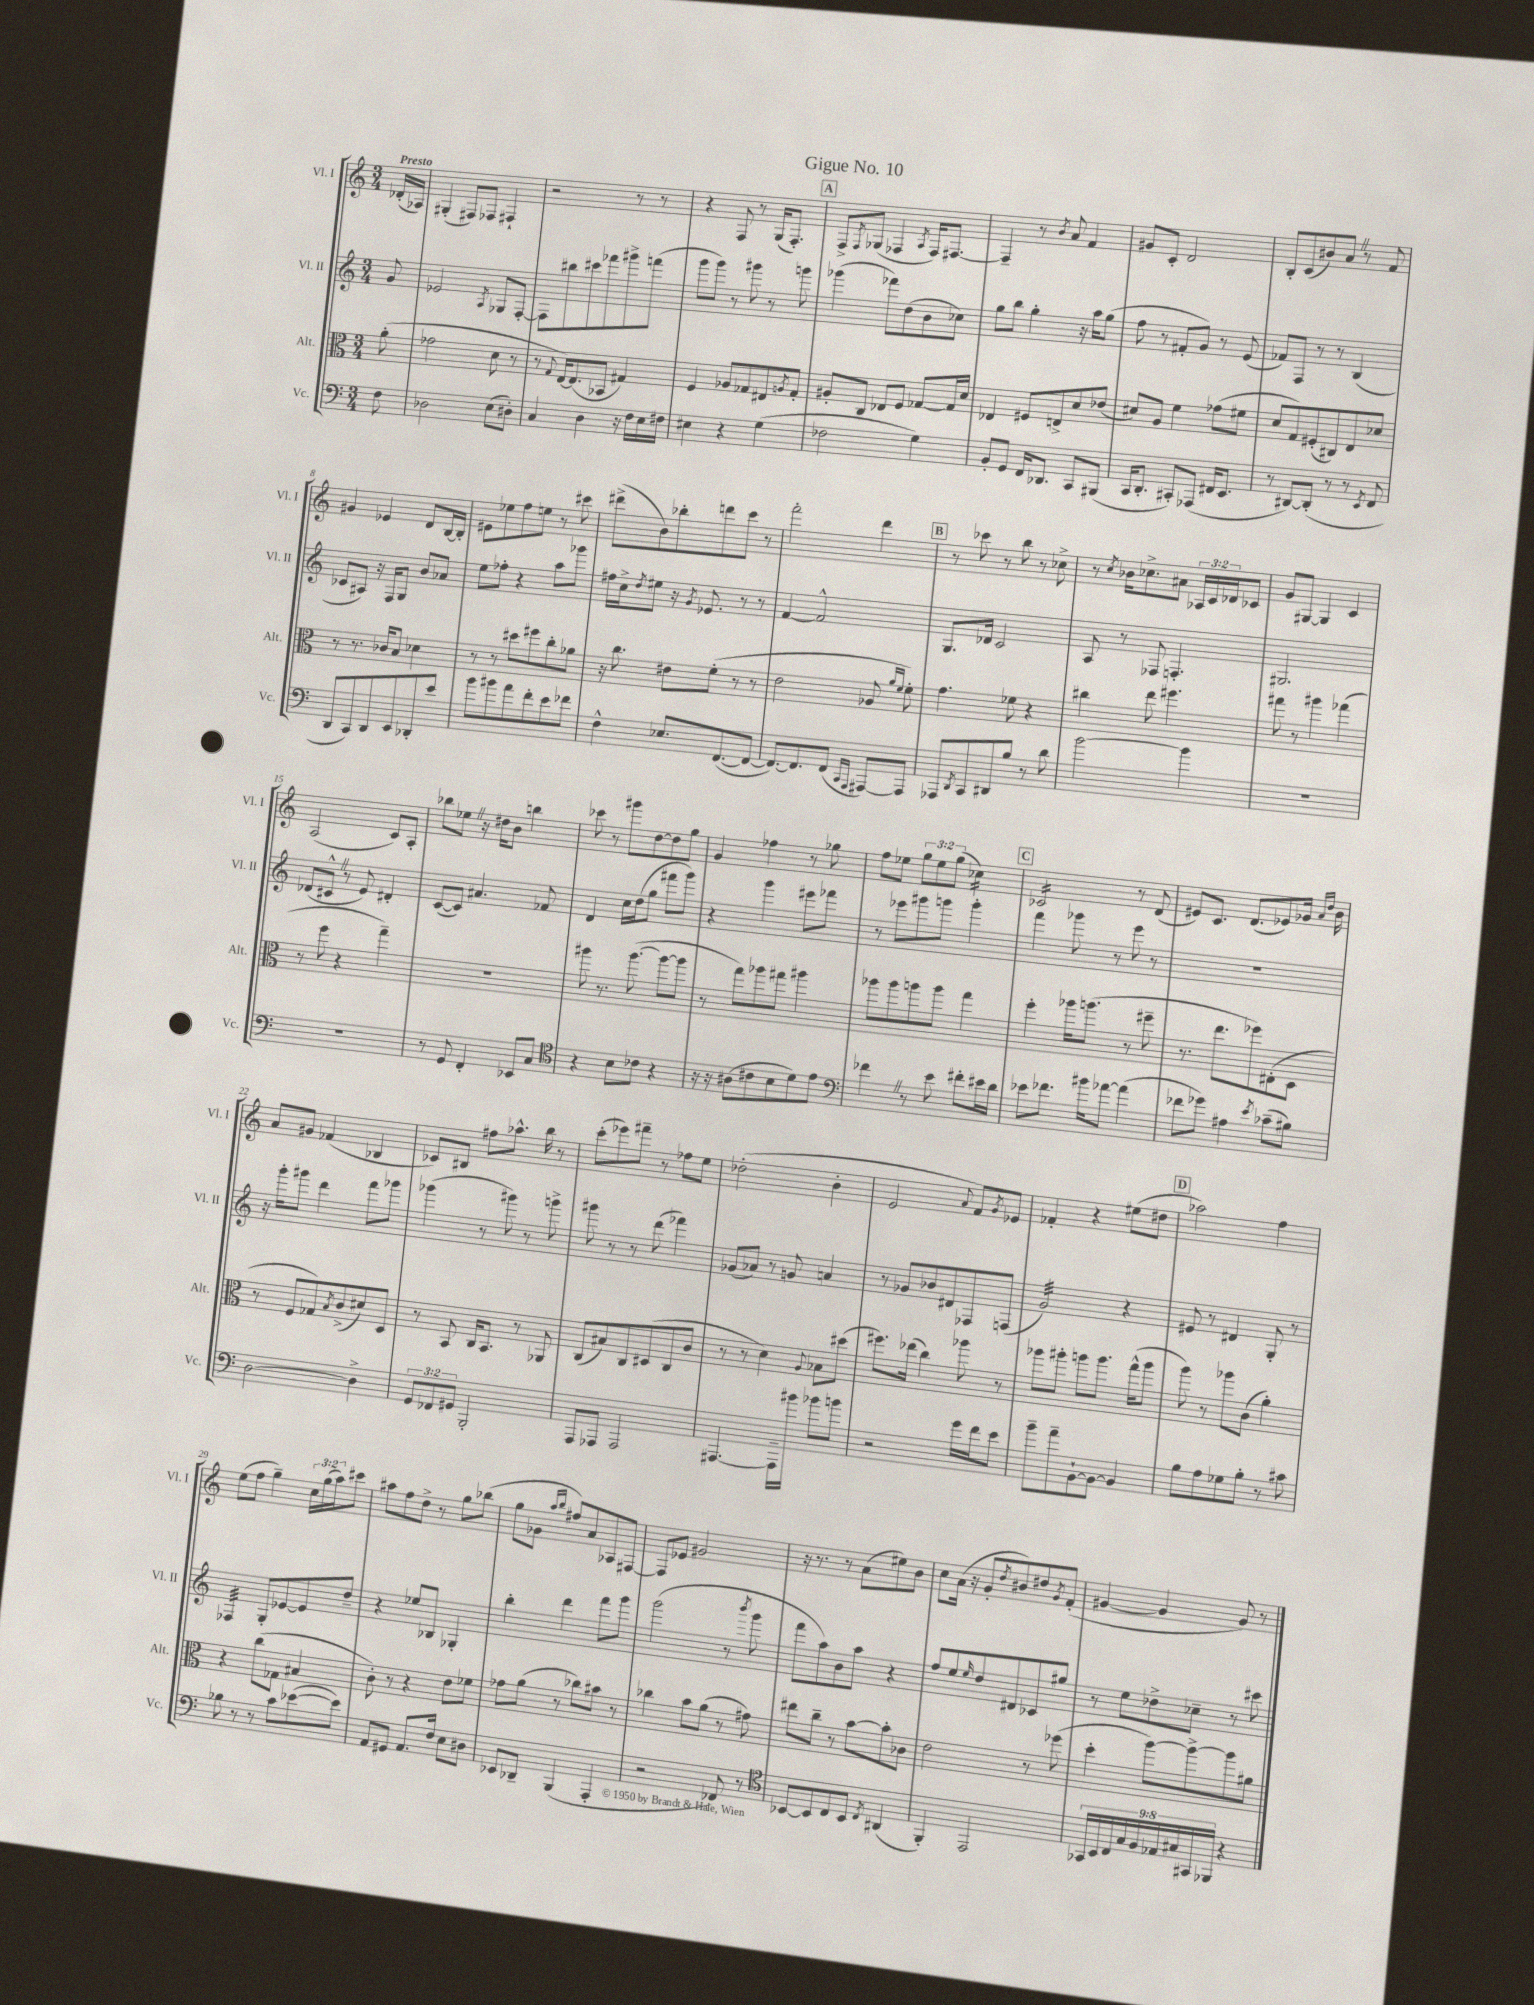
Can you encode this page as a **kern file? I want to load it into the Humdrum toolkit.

**kern	**kern	**kern	**kern
*staff4	*staff3	*staff2	*staff1
*clefF4	*clefC3	*clefG2	*clefG2
*k[]	*k[]	*k[]	*k[]
*M3/4	*M3/4	*M3/4	*M3/4
8F\	(8a'\	8g/	(16d-'/LL
.	.	.	16A-/JJ)
=	=	=	=
2D-\	2g-\	2e-/	(4G#'/
.	.	.	8F#/L)
.	.	.	8F-/J
.	.	8qA/	.
(8E\L	8d\	8G-/L	4F#`/
8D#'\J)	8r	[8F'/J	.
=	=	=	=
4C/	8r	8F\]L	2r
.	8qqG/	.	.
.	[16E/LK)	8bb#\	.
.	(8.E/]	.	.
4D\	.	8ccc#\	.
.	8BB-/J	8fff-\	.
16r	4G#/)	8ggg#^\	8r
16F\LL	.	.	.
16E\	.	(8fff\J	8r
16F#\JJ	.	.	.
=	=	=	=
4E#\	4F/	8ggg\L	4r
.	.	8ggg\J)	.
4r	8A-/L	8r	8F/
.	8G-/	8ggg#\	8r
(4G\	8E#/	8r	(16G/LK
.	.	.	8.F'/J)
.	8qA/	.	.
.	8G-'/J	8ggg\	.
=	=	=	=
2F-\	8A#'/L	(4ggg-\	8F^/L
.	.	.	8qF/
.	8C/J	.	(8G-/J
.	8E-/L	8fff-\L)	4F-/
.	8F/J	(8dd\	.
.	.	.	8qA/
4G\)	[8G-/L	8b\	16F-/LK)
.	.	.	[8.F#/J
.	16G-/]L	8cc-\J)	.
.	16d/JJ	.	.
=	=	=	=
8BB'/L	4E-/	8gg\L	4F#~/]
8GG/J	.	8bb\J	.
16FF/LK	8F#/L	4gg'\	8r
8.DD-/J	.	.	.
.	.	.	8qb/
.	8E^/	.	8a/
8CC/L	8d/	16r	4f/
.	.	16aa\LK	.
(8BBB#/J	(8e-/J	(8gg\J	.
=	=	=	=
16CC/LK	8d#/L)	8ff\	8g#/L
8.DD'/J	.	.	.
.	8A/J	8r	8c'/J
8CC#'/L)	4f\	8f#'/L	2d/
(8AAA-/J	.	8g/J)	.
16FF#/LK	(8g-\L	8r	.
8.EE/J	.	.	.
.	8f#\J	(8e/	.
=	=	=	=
8r	8d/L	8f-/L)	8B'/L
[8DD#/L)	8G/)	8F/J	(8c/
(8DD#'/]J	(8F#'/	8r	8b#/)
8r	8C#/)	8r	8a/J
8r	8E/	(4B/	8r
8qEE/	.	.	.
8FF/	8d-/J	.	8f/
=	=	=	=
8DD/L	8r	8c-/L	4g#/
8CC/)	8.r	8A#/J)	.
8DD/	.	16r	4e-/
.	16c-/LK	16F/LK	.
8EE/	8B/J	8G/J	.
8DD-'/	4d-\	8b/L	8d/L
8e/J	.	8a-/J	[16B/L
.	.	.	16B'/]JJ
=	=	=	=
8b\L	8r	8ee\L	8e#\L
8b#\	8r	8ff-'\J	8ee-\
8a\	8dd#\L	4r	8ff\
8f'\	8ff#\	.	8ee\J
8e\	8cc'\	8aa\L	8r
8f-\J	8a-\J	8ggg-\J	8ccc#\
=	=	=	=
4F^^\	16r	16ff#\LL	(8ddd#^\L
.	8.cc\	16cc^\J	.
.	.	8qdd/	.
.	.	8ee#\J	8b\)
8.E-/L	8e#\L	16r	8bb-'\
.	.	8qg/	.
.	.	8.e-/	.
.	(8f'\J	.	8ddd\
([8.FF/	.	.	.
.	8r	8r	8ccc\J
8FF/_J	8r	8r	8r
=	=	=	=
8.FF/_L)	2e\	[4f/	2fff'\
8.FF/]	.	.	.
.	.	2f^^/]	.
(8FF/J	.	.	.
16qqCC/LL	.	.	.
16qqAAA/JJ	.	.	.
[8AAA#/L)	8A-/	.	4ddd\
.	16qqa/LL	.	.
.	16qqf/JJ	.	.
8AAA#/]J	8f'\)	.	.
=	=	=	=
8AAA-/L	4.g\	8.G/L	8r
8qDD/	.	.	.
8CC/	.	.	8ccc-\
.	.	16d-/Jk	.
8DD#/	.	2c/	8r
8B/J	8f-\	.	8bb\
8r	4r	.	8r
8d\	.	.	8cc-^\
=	=	=	=
[2b\	4cc#\	8A/	8r
.	.	.	8qcc/
.	.	8r	16b-\LK
.	.	.	8.cc-^\
.	8ee\	8F-/	.
.	4.ff#\	4.F'/	8a#\J
4b\]	.	.	24A-/LL
.	.	.	24c/
.	.	.	24d-/J
.	.	.	8c-/J
=	=	=	=
2.r	8gg#\	2.G#/	8g/L
.	8r	.	[8G#/J
.	4aa#\	.	4G#/]
.	(4gg-\	.	4c/
=	=	=	=
2.r	8r	(8d-/L	(2A/
.	8ff\	8c#^^/J	.
.	4r	8r	.
.	.	8e/)	.
.	4gg~\)	4d#'/	8c/L)
.	.	.	8A'/J
=	=	=	=
8r	2.r	([8c/L	8bb-\L
8GG/	.	8c/]J)	8ee-\J
4FF'/	.	4.a#/	16r
.	.	.	16dd#\LK
.	.	.	8b\J
8EE-/L	.	.	4bb\
8C/J	.	8f-/	.
=	=	=	=
*clefC4	*	*	*
4r	8aa#\	4d/	8ccc-\
.	8.r	.	8r
8B\L	.	16cc\LL	8ggg#\L
.	([8.aa#\	(16dd\J	.
8c-\J	.	8gg\J	[8dd\
4r	8aa#\_L	8fff#\L	8dd\]
.	8aa#\]J	8ggg\J)	8gg\J
=	=	=	=
16r	8r	4r	4g/
16r	.	.	.
(8A#\L	8gg\L)	.	.
8c#\	8aa-\	4ggg\	4ff-\
8B\	8gg#\J	.	.
8d\)	4aa#\	8eee#\L	8r
8e\J	.	8fff-\J	8gg-\
=	=	=	=
*clefF4	*	*	*
4f-\	8aa-\L	8r	8ff\L
.	8aa-\	8eee-\L	8ee-\J
8r	8aa\	8ggg#\	12gg\L
.	.	.	12ee-\
8e\	8aa\J	8ggg\J	.
.	.	.	(12gg\J
8f#'\L	4gg\	4ggg'\	4cc-\)
16e#\L	.	.	.
16d\JJ	.	.	.
=	=	=	=
8e-\L	4ff'\	4fff\	2c-/
8.f-\J	.	.	.
.	16aa-\LK	8ggg-\	.
16b#\LK	(8.aa\J	.	.
[8a-\J	.	8r	.
(4a-\]	8r	8eee\	8r
.	8ff#~\	8r	(8d/
=	=	=	=
8f-\L	8.r	2.r	8e#/L)
8g-\J)	.	.	8.c/J
.	8.ee\L	.	.
4A#\	.	.	.
.	.	.	(8.d/L
.	8ff-\)	.	.
8qe/	.	.	.
(8c-~\L	(8E#'\	.	8e-/)
8B#\J)	8D\J	.	16g-/Jk
.	.	.	16qqa/LL
.	.	.	16qqdd/JJ
.	.	.	16b\
=	=	=	=
[2D\	8r	16r	8a/L
.	.	16ggg'\LK	.
.	8F/L	8ggg#\J	8g#/J
.	8G-/)	4ddd\	(4f-/
.	8qB/	.	.
.	(8c^/	.	.
4D^\]	8d#/)	8fff\L	4B-/
.	8D/J	8ggg-\J	.
=	=	=	=
12GG/L	8r	(4ggg-\	8c-/L)
12FF-/	.	.	.
.	8BB/	.	8B#/J
12GG#/J	.	.	.
2BBB'/	16C/LK	8r	8ff#\L
.	8.BB/J	.	.
.	.	8ggg#\)	8.aa-^^\J
.	8r	8r	.
.	.	.	16bb\
.	8AA-/	8ggg^\	8r
=	=	=	=
8AAA/L	(8C/L	8ggg#\	(8ccc'\L
8AAA-/J	8B#/)	8r	8eee-\)
2AAA-/	8C/	8r	8fff#~\J
.	(8D#/	(8ddd\	8r
.	8C/	4fff-\)	8ff-\L
.	8c/J	.	8ee\J
=	=	=	=
[4.AAA#/	8r	(8g-/L	(2dd-'\
.	8r	8a-/J)	.
.	4d\)	8r	.
16AAA#~\]LL	.	8g/	.
16b#\JJ	.	.	.
.	8qqA/	.	.
8b-\L	8B-\L	4a/	4b'\
8b\J	(8dd#\J	.	.
=	=	=	=
2r	8.ff#\L)	8r	2e/
.	.	8g-/L	.
.	(16ee-\Jk	.	.
.	4cc\)	8b-/	.
.	.	8d#/	.
.	.	.	8qqa/
16g\LL	8aa-\	8F-/	8f/L)
16f\J	.	.	.
.	.	.	8qg/
8e\J	8r	(8F/J	8e-/J
=	=	=	=
8b~\L	8aa-\L	2g/)	4f-'/
8a~\	8aa#'\J	.	.
[8BB`\	8aa\L	.	4r
8BB\_J	8.aa\J	.	.
4BB/]	.	4r	(8ee#\L
.	(16gg^^\LK	.	.
.	8aa\J	.	8dd#\J
=	=	=	=
8B\L	8aa\)	8e#/	2aa-\)
8A\	8r	8r	.
8G-\	8aa-\L	4d#/	.
8B'\J	(8c\J	.	.
8r	4a'\)	8G'/	4ff\
8c#\	.	8r	.
=	=	=	=
8B-\	4r	4F-/	(8ee\L
8r	.	.	8ff\J
8r	(8cc\L	8G'/L	4gg~\)
8c\L	8G-\J	[8e-/	.
([8e-\	4B#/	8e-/]	24cc\LL
.	.	.	(24gg\
.	.	.	24aa\J)
8e-\]J)	.	8dd~/J	8ccc#\J
=	=	=	=
8AA/L	8c'\)	4r	8aa#\L
8GG#/J	8r	.	8ff\
8.AA/L	4r	8ee-/L	8dd^\J
.	.	8B-/J	8r
16F/Jk	.	.	.
8E\L	8e\L	4G-'/	8gg\L
8D#\J	8f-\J	.	(8bb-\J
=	=	=	=
8EE-/L	8g-\L	4bb'\	8gg\L
8DD-~/J	(8a\J	.	8g-\J
.	.	.	16qqaa/LL
.	.	.	16qqbb/JJ
(4BBB/	8r	4ddd\	8ff#/L)
.	8cc-\L)	.	8a/
4AAA'/	8b#\J	8fff\L	8A-/
.	8r	8ggg\J	[8F#/J
=	=	=	=
2r	4cc-\	(2ggg\	8F#/]L
.	.	.	8e-/J
.	8b\L	.	2g#/
.	(8a\J	.	.
8FF-/)	8r	8r	.
.	.	8qbbb/	.
8r	8g#\)	8ggg\	.
=	=	=	=
*clefC4	*	*	*
[8BB-/L	8ee#\L	8fff\L	16r
.	.	.	8.r
8BB-/]	8cc~\J	8aa\)	.
8C/	8r	8b\	8r
8BB-/J	[8b\L	8aa\J	(8a\L
8qC/	.	.	.
(4AA#/	8b'\]	4r	8ee#\)
.	8c-\J	.	8b\J
=	=	=	=
4FF'/)	2e\	8ff/L	8cc\L
.	.	8ee/	(16a\Jk
.	.	.	16r
.	.	16qqee/	.
2EE/	.	8dd/	8g'/L
.	.	.	8qdd/
.	.	8d#/	8b#/)
.	8r	8c-/	8dd#/
.	.	.	8qg/
.	(8ff-\	8gg#/J	(8f'/J
=	=	=	=
18GG-/LL	4dd'\	8r	[4g#/
18BB/	.	.	.
18C/	.	.	.
.	.	8ee\L	.
18G/	.	.	.
18F/	.	.	.
.	[8aa\L)	8dd-^\	4g#/]
18E-/	.	.	.
18G#/	.	.	.
.	8aa^\_	8cc-~\J	.
18GG#/	.	.	.
18FF-/JJ	.	.	.
4r	8aa\]	8r	8g#/)
.	8a#\J	8ccc#\	8r
==	==	==	==
*-	*-	*-	*-
